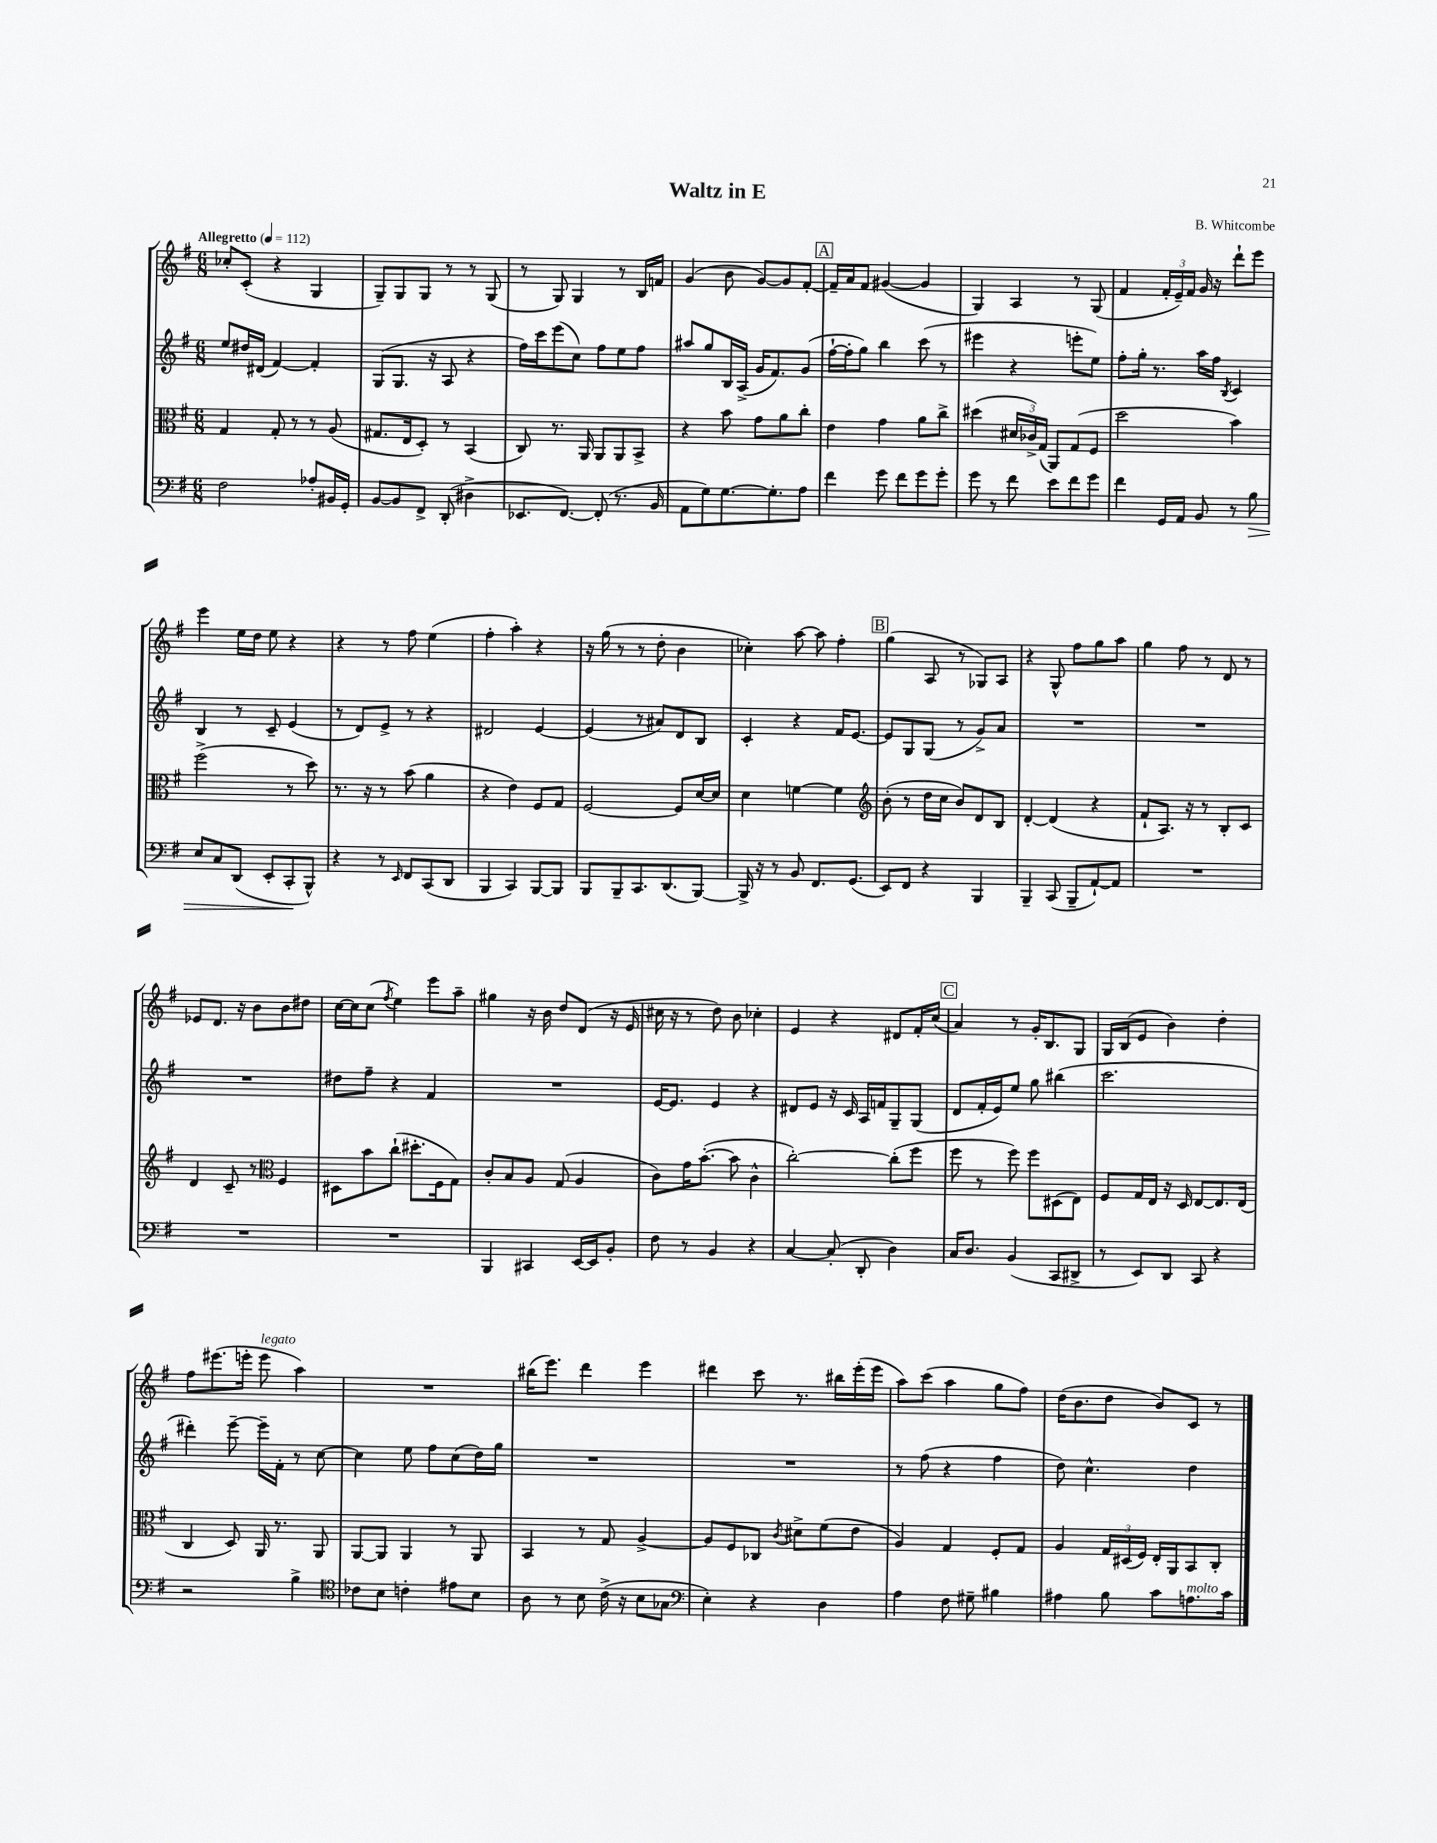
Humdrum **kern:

**kern	**dynam	**kern	**kern	**kern
*part4	*part4	*part3	*part2	*part1
*staff4	*staff4	*staff3	*staff2	*staff1
*clefF4	*	*clefC3	*clefG2	*clefG2
*k[f#]	*	*k[f#]	*k[f#]	*k[f#]
*M6/8	*	*M6/8	*M6/8	*M6/8
*MM112	*	*MM112	*MM112	*MM112
=1	=1	=1	=1	=1
!	!	!	!	!LO:TX:a:B:t=Allegretto
2F#\	.	4G/	8ee/L	8cc-X'/L
.	.	.	16dd#X/L	(8c'/J
.	.	.	(16d#X/JJ	.
.	.	8G'/	[4f#/)	4r
.	.	8r	.	.
8A-X'/L	.	8r	4f#'/]	4G/
16BB#X/L	.	(8A/	.	.
16GG'/JJ	.	.	.	.
=2	=2	=2	=2	=2
[8BB/L	.	8.G#X/L	(8G/L	8G~/L)
8BB/]	.	.	8.G/J	8G/
.	.	16E/k	.	.
8FF#^/J	.	8D'/J)	.	8G/J
.	.	.	16r	.
(8DD'/	.	8r	8A/	8r
4D#X^\	.	(4BB/	4r	8r
.	.	.	.	(8G/
=3	=3	=3	=3	=3
8.EE-X/L	.	8C/)	16ff#\LL)	8r
.	.	.	16ccc\J	.
.	.	8.r	(8eee\	8G/)
[8.FF#/J)	.	.	.	.
.	.	.	8cc\J)	4G/
.	.	16AA/	.	.
(8FF#'/]	.	8AA/L	8ff#\L	.
8.r	.	8AA/	8ee\	8r
.	.	8BB^/J	8ff#\J	16B/LL
16BB/	.	.	.	16fn/JJ
=4	=4	=4	=4	=4
8AA\L	.	4r	8aa#X/L	(4g/
8G\)	.	.	8gg/	.
[8.G\	.	8b\	16B/L	8b\
.	.	.	(16A^/JJ	.
.	.	8g\L	16g/KL	[8g/L)
8.G'\]	.	.	8.f#/)	.
.	.	8a\	.	8g/]
8A\J	.	8cc'\J	(8g/J	[8f#'/J
!!LO:REH:place=s1:t=A
=5	=5	=5	=5	=5
4f#\	.	4e\	[16ff#`\LL	16f#~/LL]
.	.	.	16ff#'\J]	16a/J
.	.	.	8gg\J)	8f#/J
8g\	.	4g\	4bb\	([4g#X/
8f#\L	.	.	.	.
8g\	.	8a\L	(8ccc\	4g#/]
8g'\J	.	8cc^\J	8r	.
=6	=6	=6	=6	=6
8g\	.	(4dd#X\	4eee#X\	4G/)
8r	.	.	.	.
8f#\	.	24d#X/LL	4r	4A/
.	.	24c-X^/)	.	.
.	.	(24G/JJ	.	.
8e\L	.	8AA/L)	.	.
8f#\	.	(8G/	8eeen'\L	8r
8g\J	.	8F#/J	8ee\J)	(8G/
=7	=7	=7	=7	=7
4f#\	.	2dd\	8ff#'\L	4f#/
.	.	.	16gg'\Jk	.
.	.	.	8.r	.
16GG/LL	.	.	.	24f#'/LL
.	.	.	.	24e~/)
16AA/JJ	.	.	.	.
.	.	.	.	24f#/JJ
8BB/	.	.	16aa\LL	16g/
.	.	.	16ff#\JJ	16r
.	.	.	8qB/	.
8r	.	4b\)	4c/	8ddd`\L
!	!LO:HP:b	!	!	!
8B\	>	.	.	8eee\J
!!LO:LB:g=z
=8	=8	=8	=8	=8
8E/L	.	(2ff#^\	4B/	4eee\
8C/	.	.	.	.
(8DD/J	.	.	8r	16ee\LL
.	.	.	.	16dd\JJ
8EE'/L	.	.	8c~/	8ee\
8CC'/	.	8r	(4e/	4r
8BBB^^/J)	]	8dd\)	.	.
=9	=9	=9	=9	=9
4r	.	8.r	8r	4r
.	.	.	8d/L)	.
.	.	16r	.	.
8r	.	8r	8e^/J	8r
16qqEE/	.	.	.	.
8FF#/L	.	(8b\	8r	8ff#\
(8CC/	.	4a\	4r	(4ee\
8DD/J	.	.	.	.
=10	=10	=10	=10	=10
4BBB/	.	4r	2d#X/	4ff#'\
4CC/)	.	4e\)	.	4aa'\)
[8BBB/L	.	8F#/L	[4e/	4r
8BBB/J]	.	8G/J	.	.
=11	=11	=11	=11	=11
8BBB/L	.	[2F#/	(4e/]	16r
.	.	.	.	(16gg\
8BBB~/	.	.	.	8r
8.CC/	.	.	8r	8r
.	.	.	8a#X/L)	8dd'\
(8.DD/	.	.	.	.
.	.	8F#/L]	8d/	4b\
[8BBB/J)	.	[16d/L	8B/J	.
.	.	16d/JJ]	.	.
=12	=12	=12	=12	=12
16BBB^/]	.	4d\	4c'/	4cc-X'\)
16r	.	.	.	.
8r	.	.	.	.
8BB/	.	[4fn\	4r	[8aa\
8.FF#/L	.	.	.	8aa\]
.	.	4f\]	16f#/KL	4ff#'\
(8.GG/J	.	.	[8.e/J	.
!!LO:REH:place=s1:t=B
=13	=13	=13	=13	=13
*	*	*clefG2	*	*
8EE/L)	.	(8b'\	8e/L]	(4gg\
8FF#/J	.	8r	8G/	.
4r	.	16dd\LL	(8G/J	8A/
.	.	16cc\JJ	.	.
.	.	8b/L)	8r	8r
4BBB/	.	8d/	8g^/L)	8G-X/L)
.	.	8B/J	8a/J	8A/J
=14	=14	=14	=14	=14
4BBB~/	.	[4d'/	2.r	4r
(8CC/	.	(4d/]	.	8G^^/
8BBB~/L	.	.	.	8ff#\L
[8AA`/)	.	4r	.	8gg\
8AA/J]	.	.	.	8aa\J
=15	=15	=15	=15	=15
2.r	.	8f#`/L	2.r	4gg\
.	.	8.A/J)	.	.
.	.	.	.	8ff#\
.	.	16r	.	.
.	.	8r	.	8r
.	.	8B'/L	.	8d/
.	.	8c/J	.	8r
!!LO:LB:g=z
=16	=16	=16	=16	=16
2.r	.	4d/	2.r	8e-X/L
.	.	.	.	8.d/J
.	.	8c~/	.	.
.	.	.	.	16r
.	.	8r	.	8b\L
*	*	*clefC3	*	*
.	.	4F#/	.	8b\
.	.	.	.	8dd#X\J
=17	=17	=17	=17	=17
2.r	.	8D#X\L	8dd#X\L	[16cc\LL
.	.	.	.	16cc\J]
.	.	8b\	8ff#~\J	(8cc\J
.	.	.	.	8qff#/
.	.	(8cc`\J	4r	4ee\)
.	.	8.dd#X'\L	.	.
.	.	.	4f#/	8eee\L
.	.	16F#\k	.	.
.	.	8G\J)	.	8aa~\J
=18	=18	=18	=18	=18
4BBB/	.	8c'/L	2.r	4gg#X\
.	.	8B/	.	.
4CC#X/	.	8A/J	.	16r
.	.	.	.	16b\
.	.	(8G/	.	8dd/L
[16EE/LL	.	4A/	.	(8d/J
16EE/J]	.	.	.	.
8BB'/J	.	.	.	16r
.	.	.	.	16e/
=19	=19	=19	=19	=19
8F#\	.	8c\L)	[16e/KL	16cc#X\
.	.	.	8.e/J]	16r
8r	.	16g\K	.	8r
.	.	([8.b'\J	.	.
4BB/	.	.	4e/	8dd\)
.	.	8b\]	.	8b\
4r	.	4c^^\	4r	4cc-X'\
=20	=20	=20	=20	=20
[4C/	.	[2cc'\)	8d#X/L	4e/
.	.	.	8e/J	.
(8C'/]	.	.	16r	4r
.	.	.	16c/	.
8DD'/	.	.	16A/LL	.
.	.	.	16fn/J	.
4D\)	.	(8cc'\L]	8G~/	8d#X/L
.	.	8ff#\J	(8G/J	16f#'/L
.	.	.	.	(16cc/JJ
!!LO:REH:place=s1:t=C
=21	=21	=21	=21	=21
16C/KL	.	8ff#\	8d/L	4a/)
8.D/J	.	.	.	.
.	.	8r	16f#'/L	.
.	.	.	16e/J)	.
(4BB/	.	8ff#\)	8ee/J	8r
.	.	8ff#\L	8gg\	16g'/KL
.	.	.	.	8.B/
8CC/L	.	(8D#X\	(4bb#X\	.
8DD#X^/J	.	8E\J)	.	8G/J
=22	=22	=22	=22	=22
8r	.	8F#/L	2.ccc\	16G/LL
.	.	.	.	(16B/J
8EE/L)	.	16G/L	.	8e/J
.	.	16E/JJ	.	.
8DD/J	.	16r	.	4b\)
.	.	16D/	.	.
8CC/	.	[8E/L	.	.
4r	.	8.E/]	.	4dd'\
.	.	(16E/Jk	.	.
!!LO:LB:g=z
=23	=23	=23	=23	=23
2r	.	4C/	4ddd#X'\)	8ff#\L
.	.	.	.	(8.eee#X\
.	.	8D/)	[8eee~\	.
.	.	.	.	16eeen'\Jk
!	!	!	!	!LO:TX:a:i:t=legato
.	.	16AA/	16eee~\LL]	8eee\
.	.	8.r	16f#'\JJ	.
4B^\	.	.	8r	4aa\)
.	.	8AA/	[8cc\	.
=24	=24	=24	=24	=24
*clefC4	*	*	*	*
8c-X\L	.	[8AA/L	4cc\]	2.r
8B\J	.	8AA/J]	.	.
4cn'\	.	4AA/	8ee\	.
.	.	.	8ff#\L	.
8e#X\L	.	8r	(8cc\	.
8B\J	.	8AA/	16dd\L)	.
.	.	.	16gg\JJ	.
=25	=25	=25	=25	=25
8A\	.	4BB/	2.r	(16bb#X\KL
.	.	.	.	8.eee\J)
8r	.	.	.	.
8B\	.	8r	.	4ddd\
(16c^\	.	8G/	.	.
16r	.	.	.	.
8B\L	.	[4A^/	.	4eee\
8G-X\J	.	.	.	.
=26	=26	=26	=26	=26
*clefF4	*	*	*	*
4E'\)	.	8A/L]	2.r	4ddd#X\
.	.	8F#/	.	.
4r	.	8C-X/J	.	8ccc\
.	.	8qc/	.	.
.	.	8d#X^\L	.	8.r
4D\	.	(8f#\	.	.
.	.	.	.	16bb#X\LL
.	.	8e\J	.	(16eee'\
.	.	.	.	16eee\JJ
=27	=27	=27	=27	=27
4A\	.	4A/)	8r	8aa\L)
.	.	.	(8ff#\	(8ccc\J
8F#\	.	4G/	4r	4aa\
8G#X~\	.	.	.	.
4B#X\	.	8F#'/L	4ff#\	8gg\L
.	.	8G/J	.	8ff#\J)
=28	=28	=28	=28	=28
4A#X\	.	4A/	8dd\)	(16dd\KL
.	.	.	.	8.b\
.	.	.	4.cc^^\	.
8B\	.	24G/LL	.	8dd\J
.	.	(24D#X/	.	.
.	.	24F#/JJ)	.	.
8c\L	.	16E'/LL	.	8b/L)
.	.	16AA/J	.	.
!LO:TX:a:i:t=molto	!	!	!	!
8.An\	.	8BB/	4dd\	8c/J
.	.	8C'/J	.	8r
16c\Jk	.	.	.	.
==	==	==	==	==
*-	*-	*-	*-	*-
